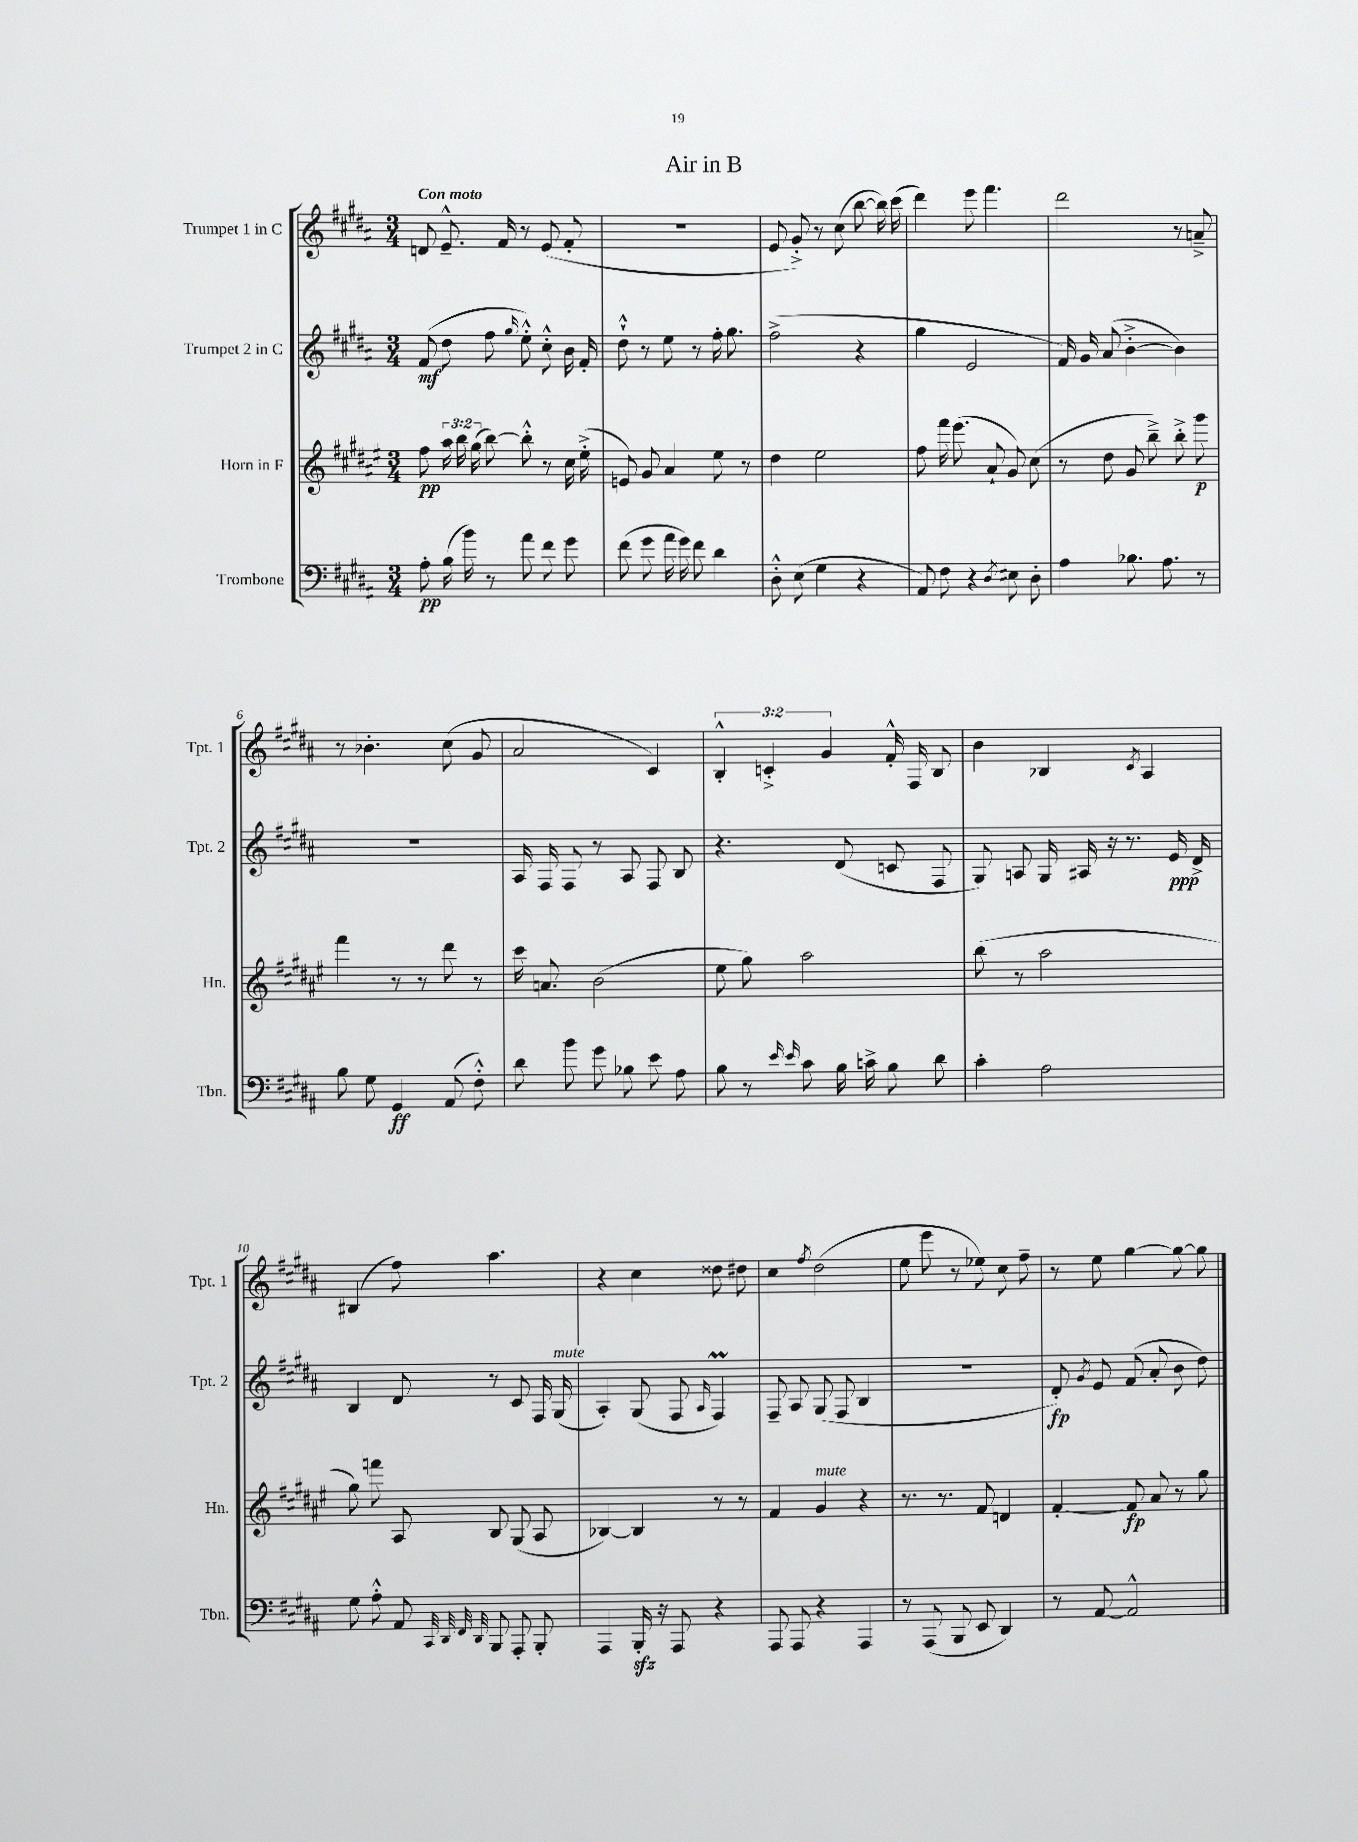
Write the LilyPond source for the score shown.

\header { title = "Air in B" }
<<
\new StaffGroup <<
\new Staff = "s0" \with { instrumentName = "Trumpet 1 in C" shortInstrumentName = "Tpt. 1" } {
    \clef treble \key b \major \numericTimeSignature \time 3/4 \override Staff.TupletNumber.text = #tuplet-number::calc-fraction-text \tempo "Con moto"
    \autoBeamOff d'8 e'8.---^ fis'16 r8 e'8( fis'8-. |
    R2. |
    e'8 gis'8-.->) r8 cis''8( b''8~ b''16) cis'''16( |
    dis'''4) e'''8 fis'''4. |
    dis'''2 r8 a'8---> |
    r8 bes'4.-. cis''8( gis'8 |
    ais'2 cis'4) |
    \tuplet 3/2 { b4-.-^ c'4-.-> gis'4 } fis'16-.-^ fis16 b8 |
    b'4 bes4 \acciaccatura { cis'8 } ais4 |
    bis4( fis''8) ais''4. |
    r4 cis''4 disis''8 dis''8 |
    cis''4 \acciaccatura { fis''8 } dis''2( |
    e''8 e'''8 r8 ees''8) cis''8 fis''8-- |
    r8 e''8 gis''4~ gis''8~ gis''8 \bar "|." |
}
\new Staff = "s1" \with { instrumentName = "Trumpet 2 in C" shortInstrumentName = "Tpt. 2" } {
    \clef treble \key b \major \numericTimeSignature \time 3/4
    \autoBeamOff fis'8\mf( dis''8 fis''8 \grace { gis''16 } e''8-.-^) cis''8-.-^ b'16 fis'16-. |
    dis''8-!-^ r8 e''8 r8 fis''16-. gis''8. |
    fis''2->( r4 |
    gis''4 e'2 |
    fis'16) gis'16 ais'8( b'4~-.-> b'4) |
    R2. |
    ais16 fis16 fis8 r8 ais8 fis8 b8 |
    r4. dis'8( c'8 fis8 |
    gis8) a8 gis16 ais16 r16 r8. e'16\ppp dis'16-> |
    b4 dis'8 r8 cis'8 fis16 gis16^\markup { \italic "mute" }( |
    ais4-.) gis8( fis8 \grace { ais16 } fis4\prall) |
    fis8-- ais8 gis8( fis8 b4 |
    R2. |
    dis'8-.\fp) \acciaccatura { gis'8 } e'8 fis'8( ais'8-. b'8 dis''8) \bar "|." |
}
\new Staff = "s2" \with { instrumentName = "Horn in F" shortInstrumentName = "Hn." } {
    \clef treble \key fis \major \numericTimeSignature \time 3/4 \override Staff.TupletNumber.text = #tuplet-number::calc-fraction-text
    \autoBeamOff fis''8\pp \tuplet 3/2 { ais''16 b''16 gis''16( } b''8~) b''8-.-^ r8 cis''16 eis''16-.->( |
    e'8) gis'8 ais'4 eis''8 r8 |
    dis''4 eis''2 |
    fis''8 fis'''16 eis'''8.( ais'8-! gis'8) cis''8( |
    r8 dis''8 gis'8 b''8--->) b''8-.-> gis'''8\p |
    fis'''4 r8 r8 dis'''8 r8 |
    cis'''16 a'8. b'2( |
    eis''8 gis''8) ais''2 |
    b''8( r8 ais''2 |
    gis''8) f'''8 ais8 b8 gis8( ais8 |
    bes4~) bes4 r8 r8 |
    fis'4 gis'4^\markup { \italic "mute" } r4 |
    r8. r8. fis'8 d'4 |
    fis'4~-. fis'8\fp ais'8 r8 gis''8 \bar "|." |
}
\new Staff = "s3" \with { instrumentName = "Trombone" shortInstrumentName = "Tbn." } {
    \clef bass \key b \major \numericTimeSignature \time 3/4
    \autoBeamOff ais8-.\pp b16( b'16) r8 ais'8 fis'8 gis'8 |
    fis'8( gis'8 ais'16 gis'16) fis'8 dis'4 |
    dis8-.-^ e8( gis4 r4 |
    ais,8) fis8 r4 \acciaccatura { dis8 } eis8 dis8-. |
    ais4 bes8. ais8. r8 |
    b8 gis8 gis,4\ff ais,8( fis8-.-^) |
    dis'8 b'8 gis'8 bes8 e'8 ais8 |
    b8 r8 \grace { e'16 e'16 } cis'8 b16 c'16-> b8 dis'8 |
    cis'4-. ais2 |
    gis8 ais8-.-^ ais,8 \grace { cis,32 dis,32 fis,32 dis,32 } b,,8 ais,,8-. b,,8-. |
    ais,,4 b,,16-.\sfz r16 ais,,8 r4 |
    ais,,8 ais,,8 r4 ais,,4 |
    r8 ais,,8( b,,8 e,8 dis,4) |
    r8 ais,8~ ais,2-^ \bar "|." |
}
>>
>>
